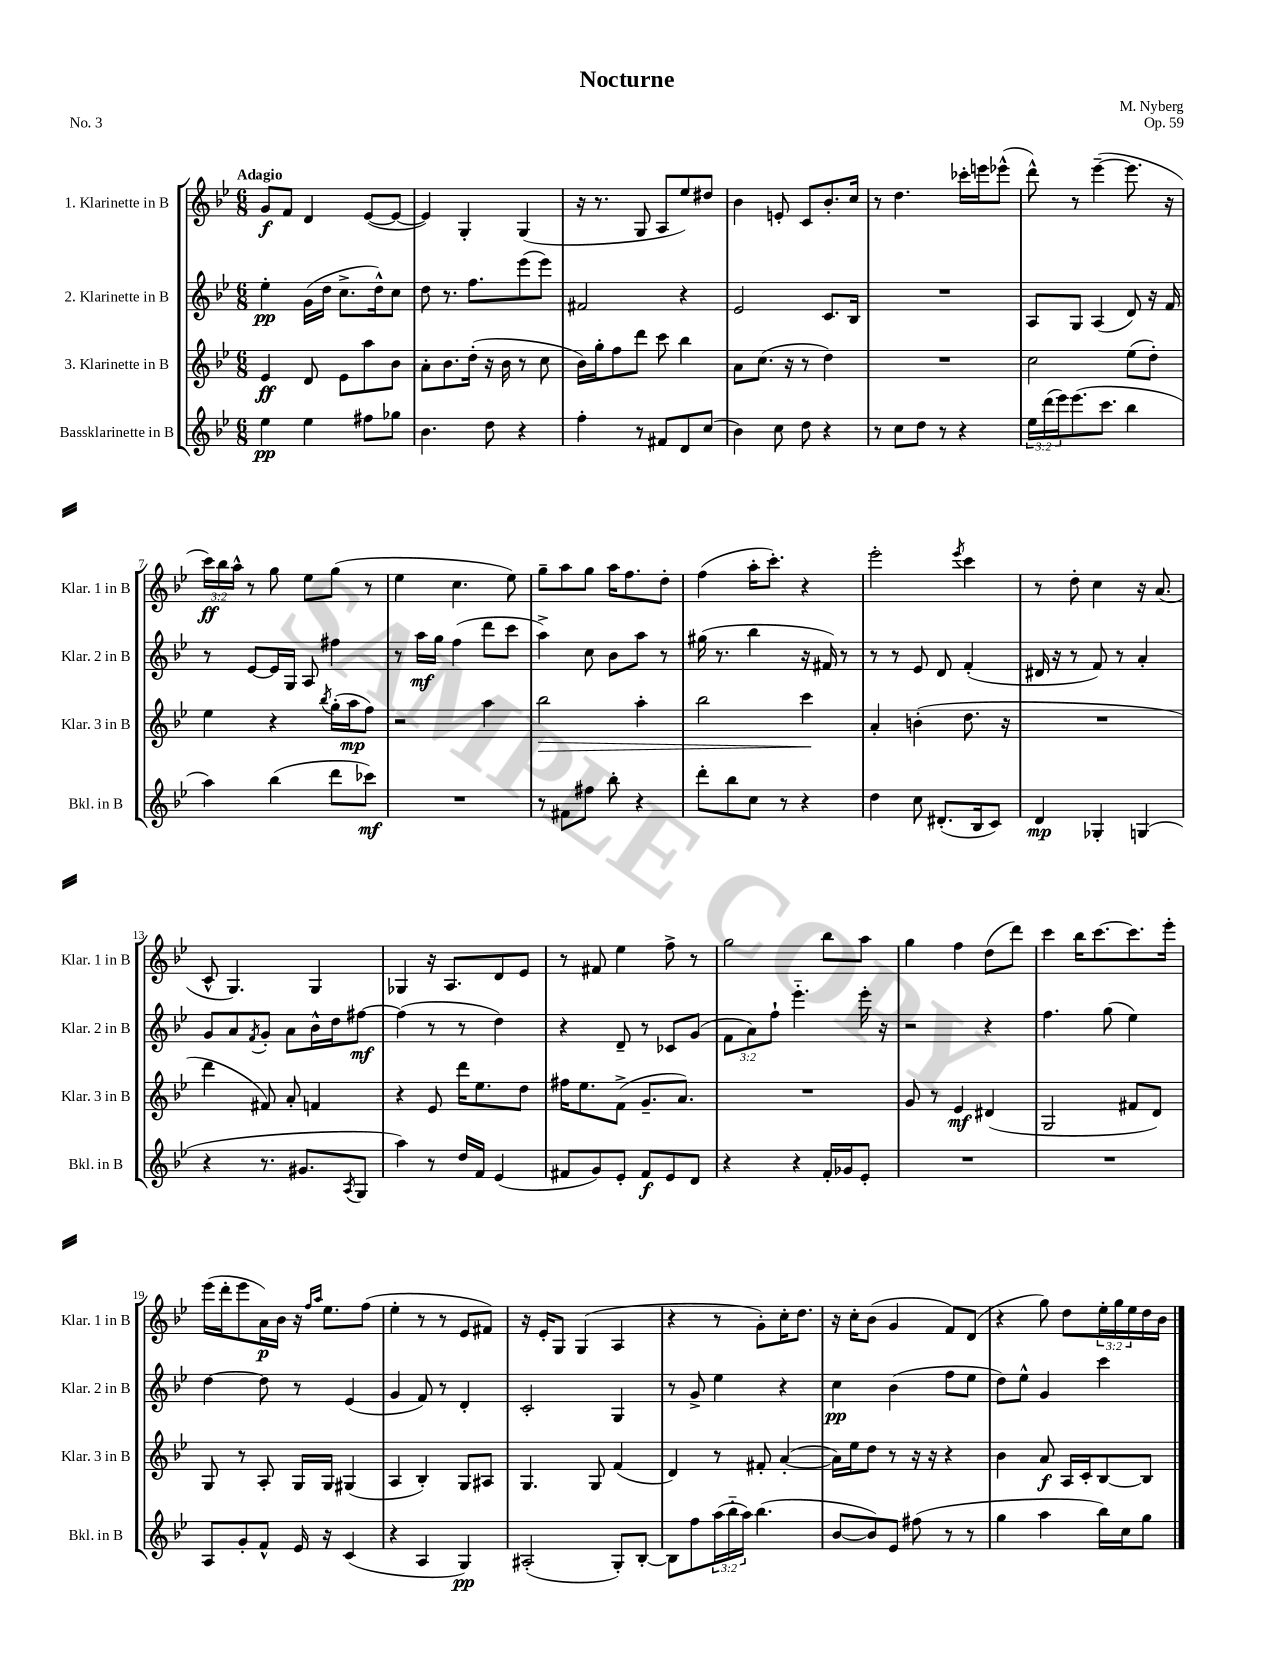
\header { title = "Nocturne" composer = "M. Nyberg" opus = "Op. 59" piece = "No. 3" }
<<
\new StaffGroup <<
\new Staff = "s0" \with { instrumentName = "1. Klarinette in B" shortInstrumentName = "Klar. 1 in B" } {
    \clef treble \key bes \major \numericTimeSignature \time 6/8 \override Staff.TupletNumber.text = #tuplet-number::calc-fraction-text \tempo "Adagio"
    g'8\f f'8 d'4 ees'8~( ees'8~ |
    ees'4) g4-. g4( |
    r16 r8. g8 a8 ees''8) dis''8 |
    bes'4 e'8-. c'8 bes'8.-. c''16 |
    r8 d''4. ces'''16-. e'''16 ees'''8-^( |
    d'''8-^) r8 ees'''4~--( ees'''8. r16 |
    \tuplet 3/2 { c'''16\ff) bes''16 a''16-^ } r8 g''8 ees''8 g''8( r8 |
    ees''4 c''4. ees''8) |
    g''8-- a''8 g''8 a''16 f''8. d''8-. |
    f''4( a''16-. c'''8.-.) r4 |
    ees'''2-. \acciaccatura { ees'''8 } c'''4 |
    r8 d''8-. c''4 r16 a'8.( |
    c'8-^ g4.) g4 |
    ges4 r16 a8. d'8 ees'8 |
    r8 fis'8 ees''4 f''8-> r8 |
    g''2 bes''8 a''8 |
    g''4 f''4 d''8( d'''8) |
    c'''4 bes''16 c'''8.~ c'''8. ees'''16-. |
    ees'''16( d'''16-. ees'''8 a'16\p) bes'16 r16 \grace { f''16 a''16 } ees''8. f''8( |
    ees''4-. r8 r8 ees'8 fis'8) |
    r16 ees'16-. g8 g4( a4 |
    r4 r8 g'8-.) c''16-. d''8. |
    r16 c''16-. bes'8( g'4 f'8) d'8( |
    r4 g''8) d''8 \tuplet 3/2 { ees''16-. g''16 ees''16 } d''16 bes'16 \bar "|." |
}
\new Staff = "s1" \with { instrumentName = "2. Klarinette in B" shortInstrumentName = "Klar. 2 in B" } {
    \clef treble \key bes \major \numericTimeSignature \time 6/8 \override Staff.TupletNumber.text = #tuplet-number::calc-fraction-text
    ees''4-.\pp g'16( d''16 c''8.-> d''16-^) c''8 |
    d''8 r8. f''8. ees'''8( ees'''8) |
    fis'2 r4 |
    ees'2 c'8. bes16 |
    R2. |
    a8 g8 a4( d'8) r16 f'16 |
    r8 ees'8~ ees'16 g16 a8 fis''4 |
    r8 a''16\mf g''16 f''4( d'''8 c'''8 |
    a''4->) c''8 bes'8 a''8 r8 |
    gis''16( r8. bes''4 r16 fis'16) r8 |
    r8 r8 ees'8 d'8 f'4-.( |
    dis'16 r16 r8 f'8) r8 a'4-. |
    g'8 a'8 \acciaccatura { f'8 } g'8-. a'8 bes'16-^ d''16 fis''8~\mf |
    fis''4( r8 r8 d''4) |
    r4 d'8-- r8 ces'8 g'8( |
    \tuplet 3/2 { f'8 a'8) f''8-! } ees'''4.-_ ees'''16-. r16 |
    r2 r4 |
    f''4. g''8( ees''4) |
    d''4~ d''8 r8 ees'4( |
    g'4 f'8) r8 d'4-. |
    c'2-. g4 |
    r8 g'8-> ees''4 r4 |
    c''4\pp bes'4( f''8 ees''8 |
    d''8) ees''8-^ g'4 c'''4 \bar "|." |
}
\new Staff = "s2" \with { instrumentName = "3. Klarinette in B" shortInstrumentName = "Klar. 3 in B" } {
    \clef treble \key bes \major \numericTimeSignature \time 6/8
    ees'4\ff d'8 ees'8 a''8 bes'8 |
    a'8-. bes'8. d''16-.( r16 bes'16 r8 c''8 |
    bes'16) g''16-. f''8 d'''8 c'''8 bes''4 |
    a'8 c''8.( r16 r8 d''4) |
    R2. |
    c''2 ees''8( d''8-.) |
    ees''4 r4 \acciaccatura { bes''8 } g''16-.( a''16\mp f''8) |
    r2 a''4 |
    bes''2\> a''4-. |
    bes''2 c'''4\! |
    a'4-. b'4-.( d''8. r16 |
    R2. |
    d'''4 fis'8) a'8-. f'4 |
    r4 ees'8 d'''16 ees''8. d''8 |
    fis''16 ees''8. f'8->( g'8.-- a'8.) |
    R2. |
    g'8 r8 ees'4\mf dis'4( |
    g2 fis'8 d'8) |
    g8 r8 a8-. g16 g16 gis4( |
    a4 bes4-.) g8 ais8 |
    g4. g8 f'4( |
    d'4) r8 fis'8-. a'4~-.( |
    a'16) ees''16 d''8 r8 r16 r16 r4 |
    bes'4 a'8\f a16 c'16-. bes8~ bes8 \bar "|." |
}
\new Staff = "s3" \with { instrumentName = "Bassklarinette in B" shortInstrumentName = "Bkl. in B" } {
    \clef treble \key bes \major \numericTimeSignature \time 6/8 \override Staff.TupletNumber.text = #tuplet-number::calc-fraction-text
    ees''4\pp ees''4 fis''8 ges''8 |
    bes'4. d''8 r4 |
    f''4-. r8 fis'8 d'8 c''8( |
    bes'4) c''8 d''8 r4 |
    r8 c''8 d''8 r8 r4 |
    \tuplet 3/2 { ees''16 d'''16( ees'''16) } ees'''8.( c'''8. bes''4 |
    a''4) bes''4( d'''8 ces'''8\mf) |
    R2. |
    r8 fis'8 fis''8 bes''8-. r4 |
    d'''8-. bes''8 c''8 r8 r4 |
    d''4 c''8 dis'8.-.( bes16 c'8) |
    d'4\mp ges4-. g4( |
    r4 r8. gis'8. \acciaccatura { a8 } g8 |
    a''4) r8 d''16 f'16 ees'4( |
    fis'8 g'8) ees'8-. fis'8\f ees'8 d'8 |
    r4 r4 f'16-. ges'16 ees'8-. |
    R2. |
    R2. |
    a8 g'8-. f'8-^ ees'16 r16 c'4( |
    r4 a4 g4\pp) |
    ais2-.( g8-.) bes8~-. |
    bes8 f''8 \tuplet 3/2 { a''16( bes''16-_ a''16) } bes''4.( |
    bes'8~ bes'8) ees'8 fis''8( r8 r8 |
    g''4 a''4 bes''16) c''16 g''8 \bar "|." |
}
>>
>>
